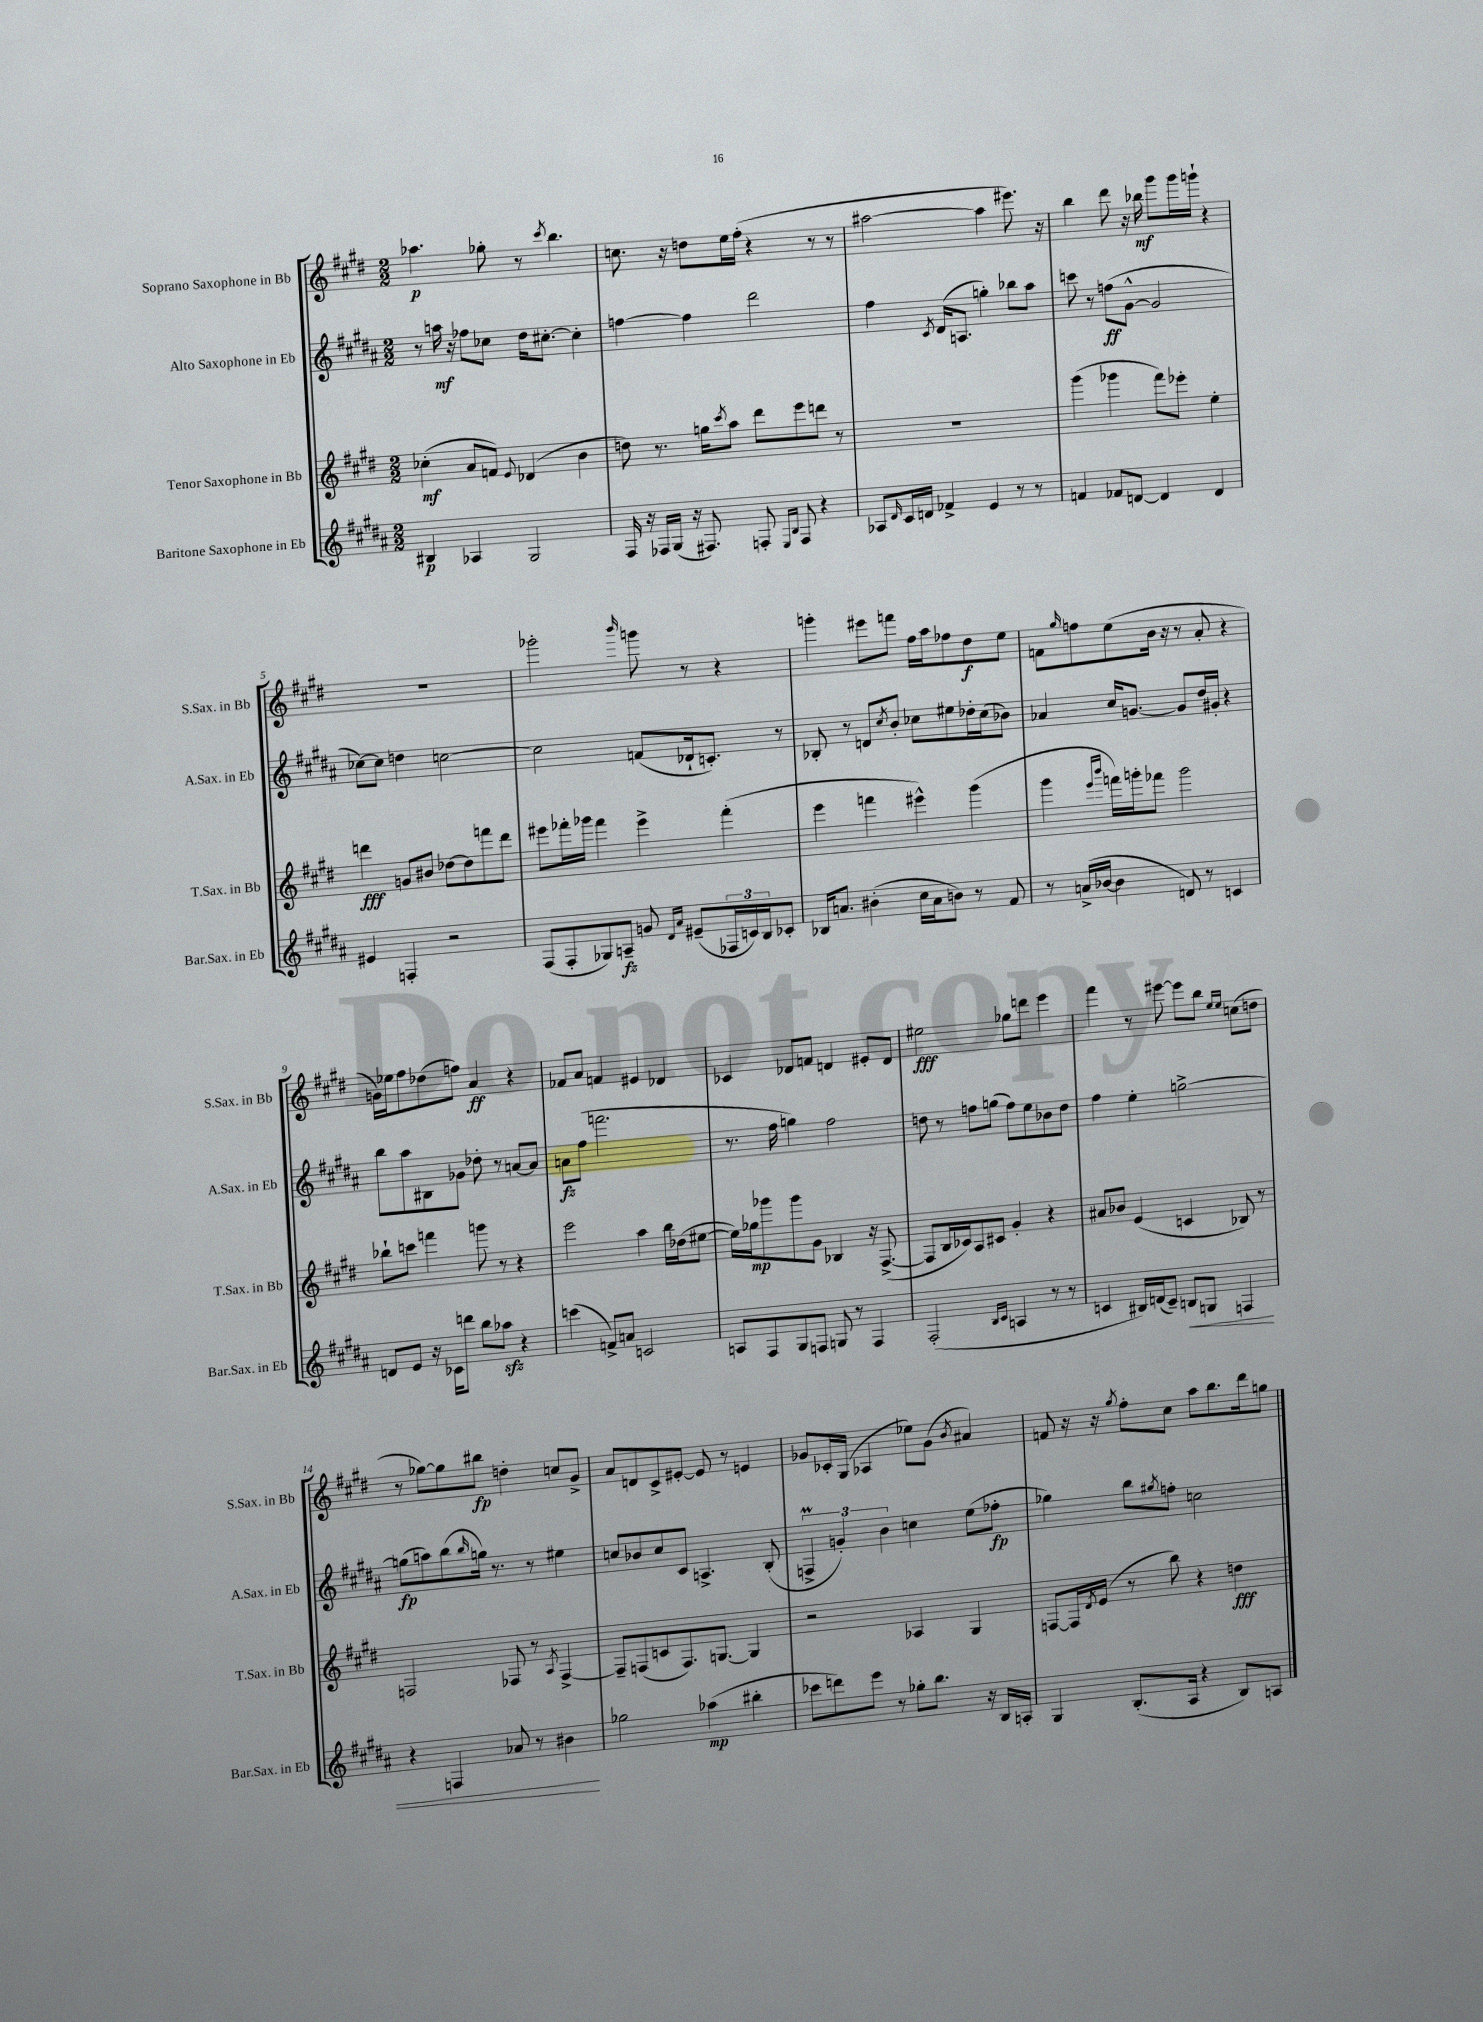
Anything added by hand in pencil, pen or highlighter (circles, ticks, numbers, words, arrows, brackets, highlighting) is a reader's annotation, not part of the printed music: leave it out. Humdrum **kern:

**kern	**kern	**kern	**kern
*staff4	*staff3	*staff2	*staff1
*clefG2	*clefG2	*clefG2	*clefG2
*k[f#c#g#d#a#]	*k[f#c#g#d#]	*k[f#c#g#d#a#]	*k[f#c#g#d#]
*M2/2	*M2/2	*M2/2	*M2/2
4B#	(4cc-'	8r	4.aa-
.	.	16aa	.
.	.	16r	.
4A-	8a	8ff-	.
.	8f)	8cc-	8gg-'
.	8qqe	.	.
2G#	(4d-	16dd#	8r
.	.	[8.cc#'	.
.	.	.	8qccc#
.	.	.	4.bb
.	4b	4cc#']	.
=	=	=	=
16F#	8dd)	[4ff	8.cc
16r	.	.	.
16F-	8.r	.	.
(16G#	.	.	16r
16r	.	4ff]	8dd
8.F#)	16gg	.	.
.	8qccc#	.	.
.	8aa	.	16ee
.	.	.	(16ff#'
8F'	8ddd#	2ddd#	4r
16qqE	.	.	.
16qqB	.	.	.
8F	8eee	.	.
4r	8ddd	.	8r
.	8r	.	8r
=	=	=	=
8A-	1r	4ff#	[2aa#
16qqd#	.	.	.
16c#	.	.	.
16d	.	.	.
.	.	8qc#	.
4f-^	.	(16d#	.
.	.	8.A	.
4e	.	4gg')	4aa#]
8r	.	8bb-	8.eee#)
8r	.	8aa#	.
.	.	.	16r
=	=	=	=
4f	(4ggg#	8ccc	4bb
.	.	8r	.
8f-	4ggg-	(8ff	8ddd#
[8d	.	[8g#^^	16r
.	.	.	16bb-
4d]	8fff#)	2g#]	8ggg#
.	8eee-'	.	16ggg#
.	.	.	16ggg`
4d	4ee'	.	4r
=	=	=	=
4e#	4ddd	[8cc-)	1r
.	.	8cc-]	.
4F'	8g	4dd	.
.	8b#	.	.
2r	[8dd-	[2cc	.
.	8dd-]	.	.
.	8fff	.	.
.	8ddd	.	.
=	=	=	=
(8F#	8eee#	2cc]	2ggg-'
8F#'	16fff-'	.	.
.	16ggg-	.	.
8G-)	4fff-	.	.
8A~	.	.	.
.	.	.	16qqbbb
8g	4eee#^	(8f	8ggg
16qqd#	.	.	.
16qqa#	.	.	.
(8e#~	.	16d-`	8r
.	.	8.c')	.
24F-	(4fff-'	.	4r
24c)	.	.	.
24B	.	.	.
8c-'	.	8r	.
=	=	=	=
16B-	4eee	8B-'	4ggg'
8.a	.	.	.
.	.	8r	.
(4b#'	4fff	8d	8eee#
.	.	8qcc#	.
.	.	8b'	8fff
16cc#	4eee#^^)	8cc-	16ff#
16a	.	.	16aa
8b)	.	8ee#	8ff-
8r	(4ggg#	16dd-'	8dd#
.	.	(16cc-	.
8f#	.	8b-)	8ee
=	=	=	=
8r	4ggg#	4a-	8f
.	.	.	16qqgg#
(16a^	.	.	8ff
[16b-	.	.	.
.	16qqeee	.	.
.	16qqbbb	.	.
4b-]	16fff)	16cc#	(8ee
.	16ggg'	[8.g	.
.	8fff-	.	16b
.	.	.	16r
8d)	2ggg	8g]	8r
8r	.	16dd#	8a'
.	.	16g#'	.
4c	.	4r	4r
=	=	=	=
8d	8bb-`	8bb	16g)
.	.	.	16ee-
8e	8ccc	8aa#	8ff#
16r	4fff	8B#	(8dd-
16c-	.	.	.
8ddd	.	8g-	8ff)
8bb	8ggg	8dd-'	4a
8aa-	8r	8r	.
4r	4r	[8a	4r
.	.	8a]	.
=	=	=	=
(4ccc	2eee	8a	8f-
.	.	(8ff#	8a
8f^)	.	2.fff	4f
8a	.	.	.
2c	4aa	.	4e#
.	16bb	.	4d-
.	(16dd-	.	.
.	[8ee#	.	.
=	=	=	=
8A	16ee#])	8.r	4c-
.	16gg-	.	.
8F#	8ggg-	.	.
.	.	16ff#	.
8G#	8ggg-	4gg)	8d-
8F	8g#	.	8f
8G	4B-	2ff#	4d
8r	.	.	.
4F	16r	.	8e#'
.	([8.F#^	.	.
.	.	.	8d
=	=	=	=
(2F#'	8F#]	8dd	2ee#
.	16B	8r	.
.	16c-)	.	.
.	8A	8ff	.
.	8c#	(8gg	.
16qqB	.	.	.
16qqc#	.	.	.
4A	4g#'	8ff)	8gg-
.	.	8ee	8ddd
8r	4r	8b-	4eee
8r	.	8dd	.
=	=	=	=
4c	8a#	4ff#	4fff#
.	8b-	.	.
16B#)	(4e	4ee'	8r
(16d	.	.	.
8c~)	.	.	[8eee#
8B	4c	[2gg^	8eee#]
8G	.	.	8bb
.	.	.	16qqee
.	.	.	16qqee
4F	8B-)	.	(8cc
.	8r	.	8dd
=	=	=	=
4r	2F	(8gg]	8r
.	.	8aa)	[8gg-)
4F	.	(8bb	8gg-]
.	.	16qqbb	.
.	.	16gg)	8bb#
.	.	8.r	.
8a-	8F-	.	4dd'
8r	8r	8r	.
.	8qA	.	.
4b#	[4F-^	4ee#	8cc
.	.	.	8g#^
=	=	=	=
2gg-	8F-~]	8cc	8a
.	(8F	8b-	8d
.	8c	8cc	8c#^
.	8.F)	8c#	[8e#'
(4aa-	.	4.A^	8e#]
.	[8.G	.	.
.	.	.	8r
4bb#'	4G]	.	4e
.	.	(8B'	.
=	=	=	=
8ccc-	2r	6F^	8g-
8ddd)	.	.	16c-'
.	.	6g')	.
.	.	.	(16G#
8eee	.	.	4A-
.	.	6b	.
8r	.	.	.
8gg-'	4A-	4cc	8ee-)
8.bb	.	.	(8g-
.	.	.	8qb
.	4G#	(8ee	4a#)
16r	.	.	.
16B	.	8ff-'	.
16A'	.	.	.
=	=	=	=
4G#	[8F	4gg-)	8f
.	16F]	.	16r
.	8qd#	.	.
.	(16e	.	16r
.	.	.	8qgg#
(8.B'	8r	8bb	8ff#'
.	.	8qgg#	.
.	8bb)	8ff'	8cc#
16A#	.	.	.
4r	4r	2cc	8aa
.	.	.	8.bb
8B)	4dd	.	.
.	.	.	16ddd#
8A	.	.	8gg
==	==	==	==
*-	*-	*-	*-
